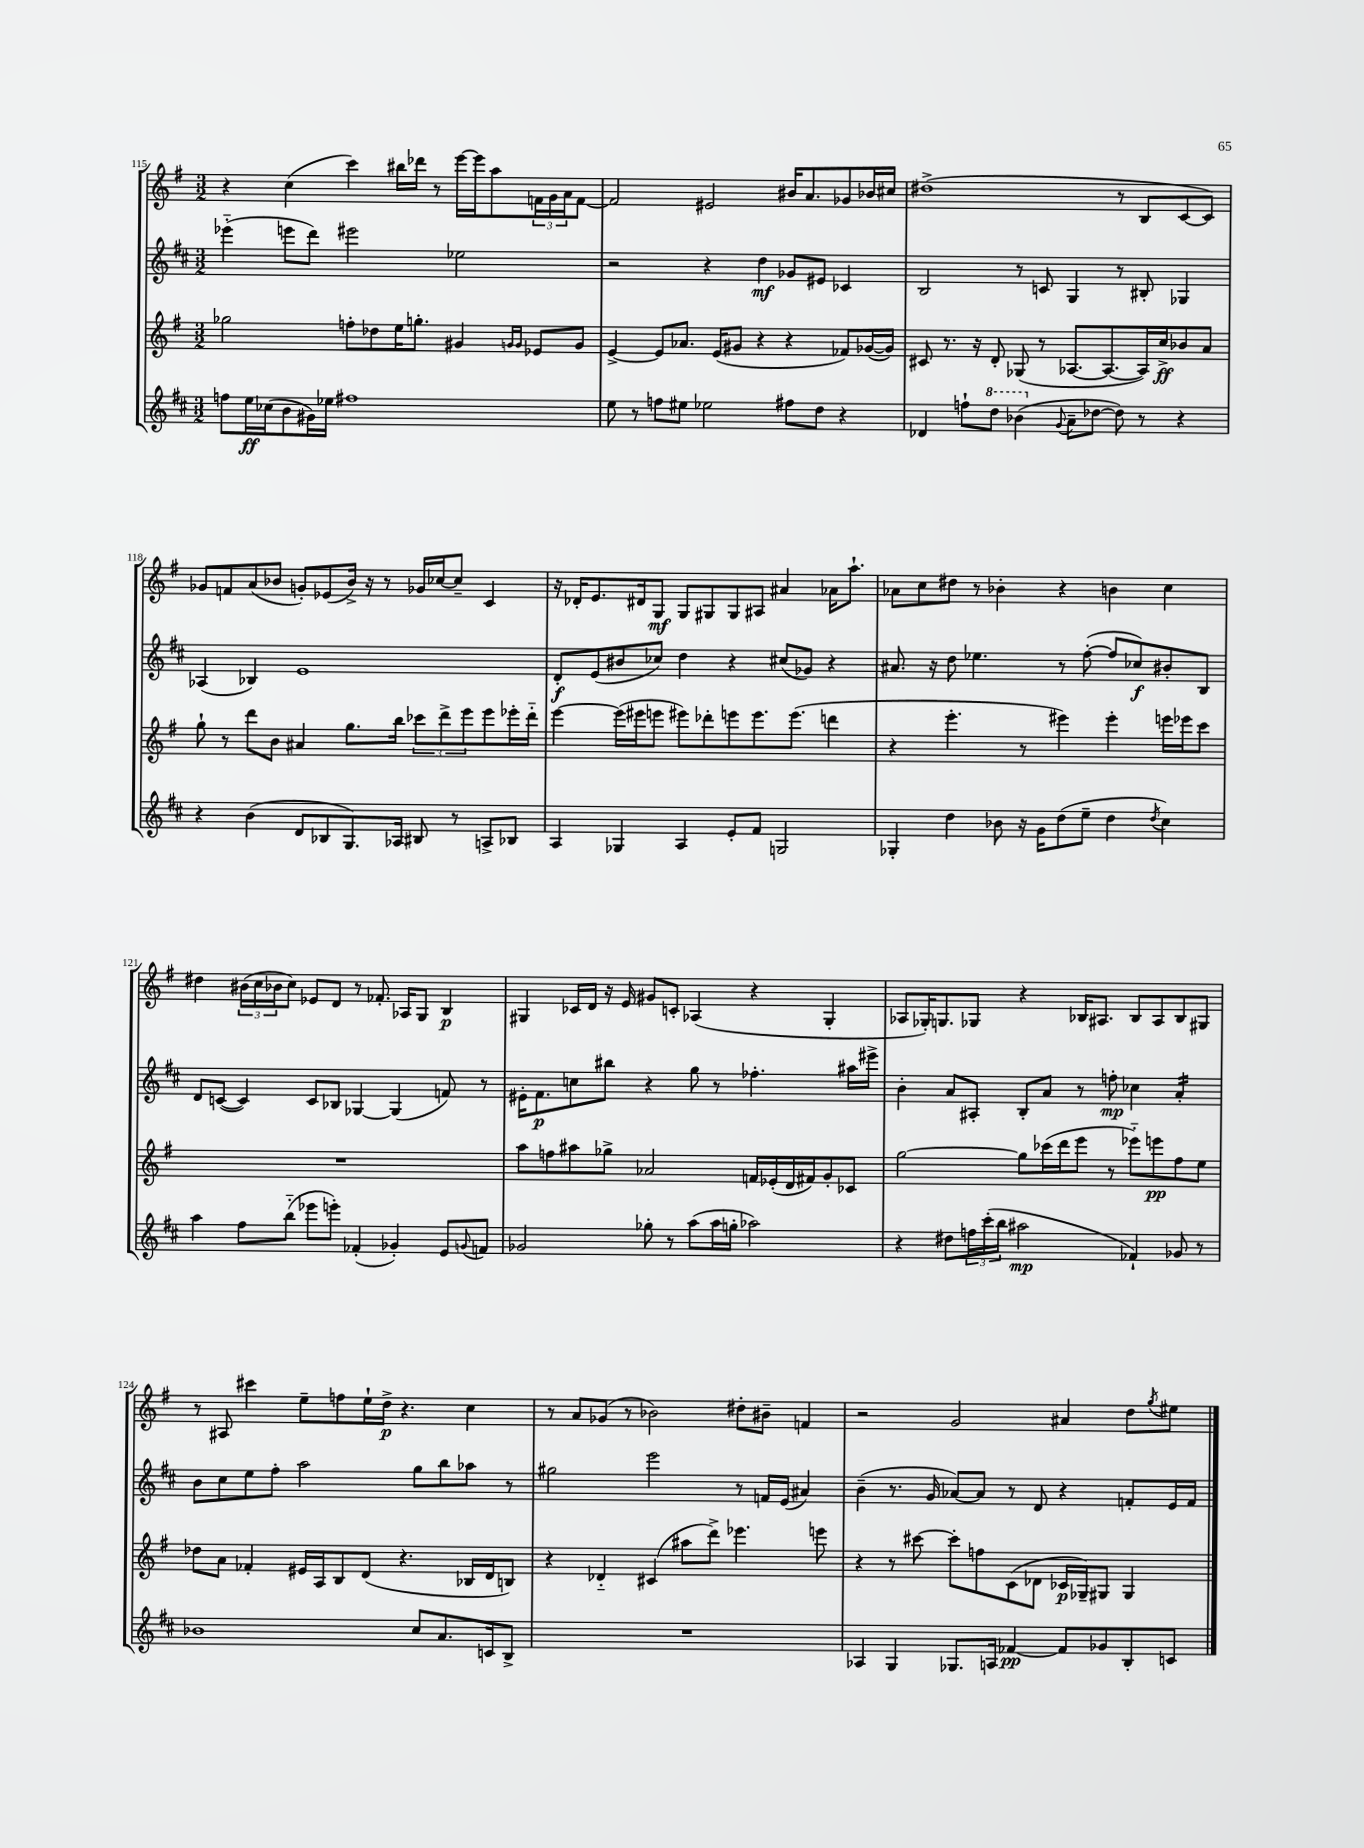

**kern	**kern	**kern	**kern
*staff4	*staff3	*staff2	*staff1
*clefG2	*clefG2	*clefG2	*clefG2
*k[f#c#]	*k[f#]	*k[f#c#]	*k[f#]
*M3/2	*M3/2	*M3/2	*M3/2
8ff\L	2gg-\	(4eee-'~\	4r
16ee\L	.	.	.
(16cc-\J	.	.	.
8b\	.	8eee\L	(4cc\
16g#\L)	.	8ddd\J)	.
16ee-\JJ	.	.	.
1ff#	8ff'\L	2eee#\	4ccc\)
.	8dd-\	.	.
.	16ee\K	.	16bb#\LL
.	8.gg'\J	.	16ddd-\JJ
.	.	.	8r
.	4g#/	2ee-\	[16eee\LL
.	.	.	16eee\]J
.	.	.	8aa\
.	16qqg/LL	.	.
.	16qqg/JJ	.	.
.	8e-/L	.	24f\L
.	.	.	24g\
.	.	.	24a\J
.	8g/J	.	[8f\J
=	=	=	=
8ee\	[4e^/	2r	2f/]
8r	.	.	.
8ff\L	8e/]L	.	.
8ee#\J	8.a-/J	.	.
2ee-\	.	4r	2e#/
.	(16e/LK	.	.
.	8g#/J	.	.
.	4r	4dd\	.
8ff#\L	4r	8g-/L	16b#/LK
.	.	.	8.a/
8dd\J	.	8e#/J	.
4r	8f-/L)	4c-/	8g-/
.	([16g-/L	.	16b-/L
.	16g-/]JJ)	.	16cc#/JJ
=	=	=	=
4d-/	8c#/	2B/	(1dd#^
.	8.r	.	.
8ff`\L	.	.	.
.	16r	.	.
8ddd\J	8d'/	.	.
(4bb-\	(8G-/	8r	.
.	8r	8c/	.
8qqg/	.	.	.
8a~\L	[8.A-/L	4G/	.
[8dd-\J	.	.	.
.	8.A-/_	.	.
8dd-\])	.	8r	8r
8r	16A-/]L)	8B#'/	8B/L
.	16cc^/J	.	.
4r	8b-/	4G-/	[8c/
.	8a/J	.	8c/]J)
=	=	=	=
4r	8gg`\	(4A-/	8g-/L
.	8r	.	8f/
(4b\	8ddd\L	4B-/)	(8a/
.	8b\J	.	8b-/J
8d/L	4a#/	1e	8g'/L)
8B-/	.	.	(8e-/
8.G/)	8.gg\L	.	16b-^/Jk)
.	.	.	16r
.	.	.	8r
16A-/Jk	16bb\Jk	.	.
8B#/	12ccc-\L	.	16g-/LL
.	.	.	[16cc-/J
.	12ddd^\	.	.
8r	.	.	8cc-~/]J
.	12eee\	.	.
8A^/L	8eee\	.	4c/
8B-/J	16eee-'\L	.	.
.	16ddd'~\JJ	.	.
=	=	=	=
4A/	[4eee\	8d'/L	16r
.	.	.	16d-'/LK
.	.	(8e/	8.e/
4G-/	(16eee\]LL	8b#/	.
.	16eee#\J	.	16d#/k
.	8eee\J	8cc-/J)	8G/J
4A/	8eee#\L)	4dd\	8G/L
.	8ddd-'\	.	8G#/
8e'/L	8eee\	4r	8G#/
8f#/J	8.eee\	.	8A#/J
2G/	.	(8cc#/L	4a#/
.	(8.eee\J	.	.
.	.	8g-/J)	.
.	4ddd\	4r	16a-\LK
.	.	.	8.aa`\J
=	=	=	=
4G-'/	4r	8.a#/	8a-\L
.	.	.	8cc\
.	.	16r	.
4dd\	4.eee'\	8dd\	8dd#\J
.	.	4.ee-\	8r
8b-\	.	.	4b-'\
16r	8r	.	.
16g\LK	.	.	.
(8dd\	4eee#\)	8r	4r
8ee~\J	.	([8ff#'\	.
4dd\	4eee#'\	8ff#/]L	4b\
.	.	8cc-/)	.
8qdd/	.	.	.
4cc#\)	16eee\LL	8b#'/	4cc\
.	16eee-\J	.	.
.	8ccc\J	8B/J	.
=	=	=	=
4aa\	1.r	8d/L	4dd#\
.	.	([8c/J	.
8ff#\L	.	4c/])	(24b#\LL
.	.	.	24cc\
.	.	.	24b-\J
(8bb'~\J	.	.	8cc\J)
8eee-\L	.	8c/L	8e-/L
8eee'\J)	.	8B-/J	8d/J
(4f-'/	.	[4G-/	8r
.	.	.	8.f-'/
4g-'/)	.	(4G-/]	.
.	.	.	16A-/LK
.	.	.	8G/J
8e/L	.	8f/)	4B/
8qqg/	.	.	.
8f/J	.	8r	.
=	=	=	=
2g-/	8aa\L	16e#'\LK	4G#/
.	.	8.f#\	.
.	8ff\	.	.
.	8aa#\	8cc\	16c-/LL
.	.	.	16d/JJ
.	8gg-^\J	8bb#\J	16r
.	.	.	16e/
8gg-'\	2a-/	4r	8g#/L
8r	.	.	8c'/J
(8aa\L	.	8gg\	(4A-/
16aa\L	.	8r	.
16gg'\JJ	.	.	.
2aa-\)	16f/LL	4.ff-'\	4r
.	(16e-'/	.	.
.	16d/	.	.
.	16f#/J)	.	.
.	8g'/	.	4G#'/
.	8c-/J	16aa#\LL	.
.	.	16eee#^\JJ	.
=	=	=	=
4r	[2gg\	4b'\	8A-/L
.	.	.	16G-'/K)
.	.	.	8.G/
8dd#\L	.	8a/L	.
24ff\L	.	8A#'/J	8G-/J
(24ccc#'\	.	.	.
24bb\JJ	.	.	.
2aa#\	8gg\]L	8B'/L	4r
.	(16ccc-\L	8a/J	.
.	16ddd\J	.	.
.	8eee\J	8r	16B-/LK
.	.	.	8.A#/J
.	8r	8ff'\	.
4f-`/)	8eee-'~\L)	4cc-\	8B-/L
.	8eee\	.	8A#/
8g-/	8ff#\	4a'/	8B-/
8r	8ee\J	.	8G#/J
=	=	=	=
1b-	8dd-\L	8b\L	8r
.	8a\J	8cc#\	8A#/
.	4f-'/	8ee\	4ccc#\
.	.	8ff#'\J	.
.	16e#/LL	2aa\	8ee~\L
.	16A/J	.	.
.	8B/	.	8ff\
.	(8d/J	.	16ee`\L
.	.	.	16dd^\JJ
.	4.r	.	4.r
8cc#/L	.	8gg\L	.
8.a/	.	8bb\	.
.	16B-/LL	8aa-\J	4cc\
16c/k	16d/J	.	.
8B^/J	8B/J)	8r	.
=	=	=	=
1.r	4r	2gg#\	8r
.	.	.	8a/L
.	4d-'~/	.	(8g-/J
.	.	.	8r
.	(4c#/	2eee\	2b-\)
.	8aa#\L	.	.
.	8ddd^\J)	.	.
.	4.eee-\	8r	8dd#'\L
.	.	16f/LL	8b#~\J
.	.	(16e/JJ	.
.	.	4a#/)	4f/
.	8eee\	.	.
=	=	=	=
4A-/	4r	(4b~\	2r
4G/	8r	8.r	.
.	[8ccc#\	.	.
.	.	16g/	.
8.G-/L	8ccc#'\]L	[8a-/L)	2g/
.	8ff\	8a-/]J	.
16A/Jk	.	.	.
[4f-/	(8c\	8r	.
.	8d-\J	8d/	.
8f-/]L	16c-/LL	4r	4a#/
.	16G-~/J)	.	.
8g-/	8G#/J	.	.
8B'/	4G#/	8f'/L	8dd\L
.	.	.	8qgg/
8c/J	.	16e/L	8ee#\J
.	.	16f/JJ	.
==	==	==	==
*-	*-	*-	*-
